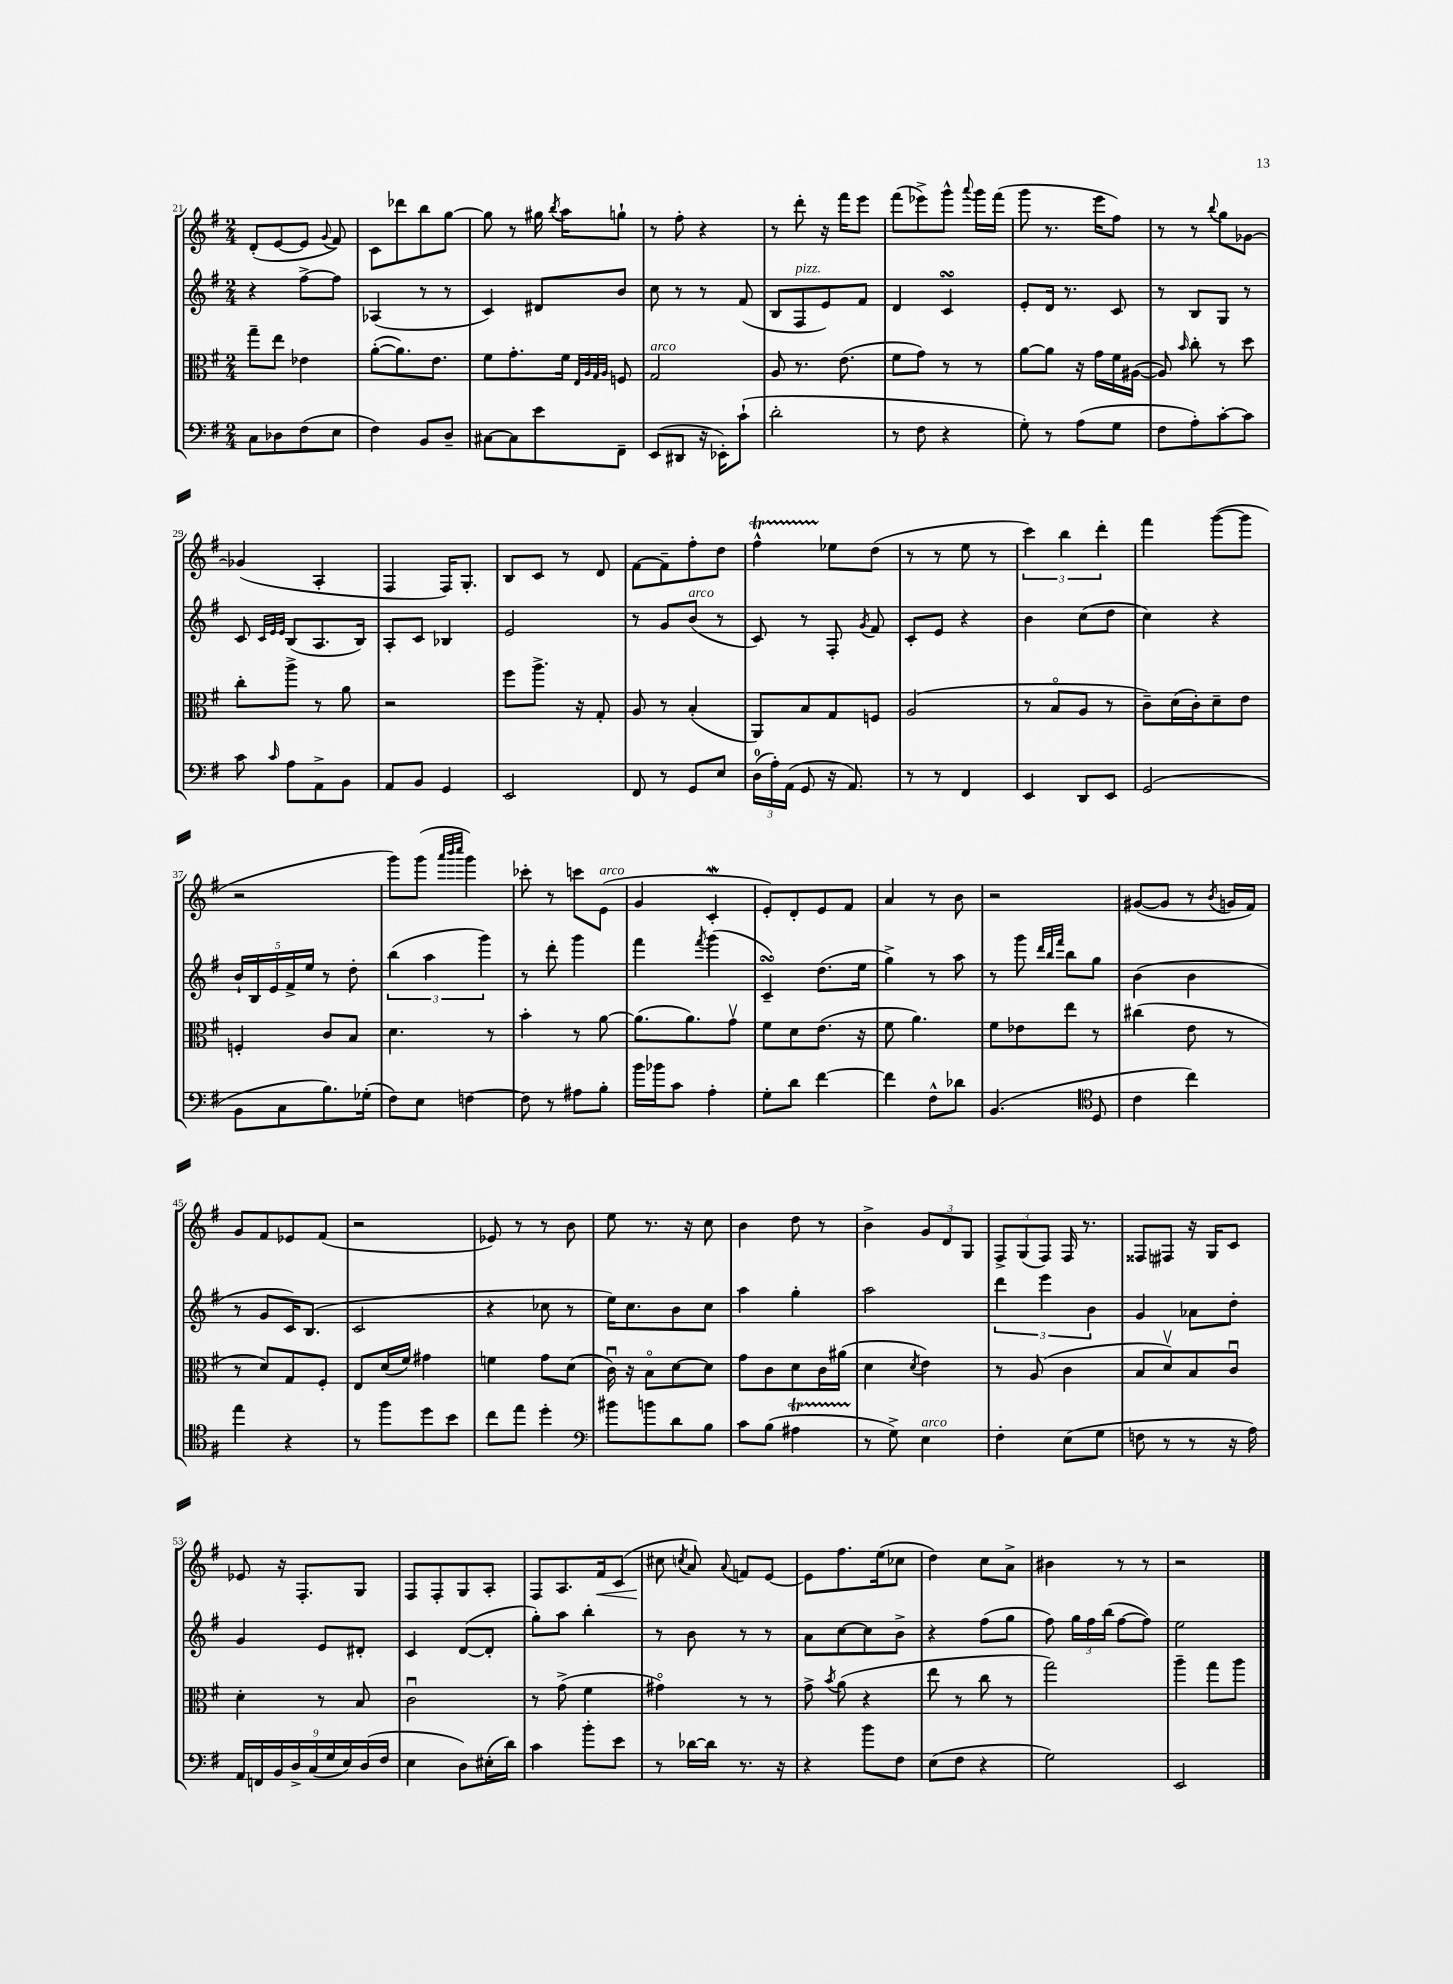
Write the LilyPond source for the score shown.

<<
\new StaffGroup <<
\new Staff = "s0" {
    \clef treble \key g \major \numericTimeSignature \time 2/4
    \autoBeamOff d'8[-.( e'8~ e'8] \appoggiatura { g'8 } fis'8) |
    c'8[ des'''8 b''8 g''8]~ |
    g''8 r8 gis''16 \acciaccatura { b''8 } a''16[ g''8]-! |
    r8 fis''8-. r4 |
    r8 d'''8-. r16 fis'''16[ e'''8] |
    fis'''8[( ees'''8->) g'''8]-^ \appoggiatura { a'''8 } g'''16[ fis'''16]( |
    g'''8 r8. e'''16[ fis''8]) |
    r8 r8 \appoggiatura { b''8 } g''8[ ges'8]~ |
    ges'4( a4-. |
    fis4 fis16[) g8.]-. |
    b8[ c'8] r8 d'8 |
    fis'8[~ fis'8-- fis''8-. d''8] |
    fis''4-^\startTrillSpan ees''8[\stopTrillSpan d''8]( |
    r8 r8 e''8 r8 |
    \tuplet 3/2 { c'''4) b''4 d'''4-. } |
    fis'''4 g'''8[~( g'''8] |
    r2 |
    g'''8[) g'''8]( \grace { a'''32[ b'''32 c''''32] } g'''4) |
    ces'''8-. r8 c'''8[ e'8]^\markup { \italic "arco" }( |
    g'4 c'4-.\mordent |
    e'8[-.) d'8-. e'8 fis'8] |
    a'4 r8 b'8 |
    r2 |
    gis'8[~( gis'8] r8 \acciaccatura { b'8 } g'16[ fis'16]) |
    g'8[ fis'8 ees'8 fis'8]( |
    r2 |
    ees'8) r8 r8 b'8 |
    e''8 r8. r16 c''8 |
    b'4 d''8 r8 |
    b'4-> \tuplet 3/2 { g'8[ d'8 g8] } |
    \tuplet 3/2 { fis8[-> g8( fis8]) } fis16 r8. |
    fisis8[ fis8] r16 g16[ c'8] |
    ees'8 r16 fis8.[-. g8] |
    fis8[ fis8-. g8 a8]-. |
    fis8[ a8. fis'16\< c'8]( |
    cis''8\! \acciaccatura { c''8 } a'8) \appoggiatura { a'8 } f'8[ e'8]~ |
    e'8[ fis''8. e''16( ces''8] |
    d''4) c''8[ a'8]-> |
    bis'4 r8 r8 |
    r2 \bar "|." |
}
\new Staff = "s1" {
    \clef treble \key g \major \numericTimeSignature \time 2/4
    \autoBeamOff r4 fis''8[~-> fis''8] |
    aes4( r8 r8 |
    c'4) dis'8[ b'8] |
    c''8 r8 r8 fis'8( |
    b8[ fis8^\markup { \italic "pizz." } e'8) fis'8] |
    d'4 c'4\turn |
    e'8[-. d'16] r8. c'8 |
    r8 b8[ g8] r8 |
    c'8 \grace { c'32[ e'32 e'32] } b8[( a8. b16]) |
    a8[-. c'8] bes4 |
    e'2 |
    r8 g'8[ b'8]^\markup { \italic "arco" }( r8 |
    c'8) r8 fis8-. \acciaccatura { g'8 } fis'8 |
    c'8[-. e'8] r4 |
    b'4 c''8[( d''8] |
    c''4) r4 |
    \tuplet 5/4 { b'16[-! b16 e'16 fis'16-> e''16] } r8 d''8-. |
    \tuplet 3/2 { b''4( a''4 g'''4) } |
    r8 d'''8-. g'''4 |
    fis'''4 \acciaccatura { fis'''8 } g'''4( |
    c'4--\turn) d''8.[( e''16] |
    g''4->) r8 a''8 |
    r8 g'''8 \grace { d'''32[ b''32 fis'''32] } b''8[ g''8] |
    b'4( b'4 |
    r8 g'8[ c'16) b8.]( |
    c'2 |
    r4 ces''8 r8 |
    e''16[) c''8. b'8 c''8] |
    a''4 g''4-. |
    a''2 |
    \tuplet 3/2 { d'''4 e'''4 b'4 } |
    g'4 aes'8[ d''8]-. |
    g'4 e'8[ dis'8]-. |
    c'4 d'8[~( d'8]-. |
    g''8[-.) a''8] b''4-. |
    r8 b'8 r8 r8 |
    a'8[ c''8~ c''8 b'8]-> |
    r4 fis''8[( g''8] |
    fis''8) \tuplet 3/2 { g''16[ fis''16 b''16]( } fis''8[~ fis''8]) |
    e''2 \bar "|." |
}
\new Staff = "s2" {
    \clef alto \key g \major \numericTimeSignature \time 2/4
    \autoBeamOff g''8[-- e''8] ees'4 |
    a'8[~-.( a'8.) e'8.] |
    fis'8[ g'8.-. fis'16] \grace { e32[ a32 g32 a32] } f8 |
    g2^\markup { \italic "arco" } |
    a8 r8. e'8.( |
    fis'8[ g'8]) r8 r8 |
    a'8[~ a'8] r16 g'16[ fis'16 ais16]~( |
    ais8) \grace { b'16 } c''8-. r8 d''8 |
    c''8[-. a''8]-> r8 a'8 |
    r2 |
    fis''8[ a''8.]-> r16 g8-. |
    a8 r8 b4-.( |
    a,8[) b8 g8 f8] |
    a2( |
    r8 b8[\flageolet a8] r8 |
    c'8[--) d'16( c'16-.) d'8-- e'8] |
    f4-. c'8[ b8] |
    d'4. r8 |
    b'4-. r8 a'8~ |
    a'8.[( a'8.) g'8]\upbow |
    fis'8[ d'8 e'8.]( r16 |
    fis'8 a'4.) |
    fis'8[ ees'8 e''8] r8 |
    cis''4( e'8 r8 |
    r8 d'8[) g8 fis8]-. |
    e8[ d'16( fis'16]) gis'4 |
    f'4 g'8[ d'8]( |
    c'16\downbow) r16 b8[\flageolet d'8~ d'8] |
    g'8[ c'8 d'8 c'16 ais'16]( |
    d'4 \acciaccatura { d'8 } e'4) |
    r8 a8( c'4 |
    b8[ d'8\upbow) b8 c'8]\downbow |
    d'4-. r8 b8 |
    c'2\downbow |
    r8 g'8->( fis'4 |
    gis'4\flageolet) r8 r8 |
    g'8-> \acciaccatura { b'8 } a'8( r4 |
    e''8 r8 c''8 r8 |
    g''2) |
    a''4-- g''8[ a''8] \bar "|." |
}
\new Staff = "s3" {
    \clef bass \key g \major \numericTimeSignature \time 2/4
    \autoBeamOff c8[ des8 fis8( e8] |
    fis4) b,8[ d8]-- |
    cis8[~ cis8 e'8 fis,8]-- |
    e,8[( dis,8] r16 ees,16[-.) c'8]-!( |
    d'2-. |
    r8 fis8 r4 |
    g8-.) r8 a8[( g8] |
    fis8[ a8-.) c'8~-. c'8] |
    c'8 \grace { c'16 } a8[ a,8-> b,8] |
    a,8[ b,8] g,4 |
    e,2 |
    fis,8 r8 g,8[ e8] |
    \tuplet 3/2 { d16[-0( a16-.) a,16]( } g,8 r16 a,8.) |
    r8 r8 fis,4 |
    e,4 d,8[ e,8] |
    g,2( |
    b,8[ c8 b8.) ges16]-.( |
    fis8[) e8] f4~ |
    f8 r8 ais8[ b8]-. |
    b'16[ bes'16 c'8] a4-. |
    g8[-. d'8] fis'4~ |
    fis'4 fis8[-^ des'8] |
    b,4.( \clef tenor d8 |
    c'4 c''4) |
    e''4 r4 |
    r8 fis''8[ d''8 b'8] |
    c''8[ e''8] d''4-. |
    \clef bass bis'8[ b'8 d'8 b8] |
    c'8[ b8]( ais4\startTrillSpan |
    r8\stopTrillSpan g8->) e4^\markup { \italic "arco" } |
    fis4-. e8[( g8] |
    f8 r8 r8 r16 a16) |
    \tuplet 9/8 { a,16[ f,16 b,16 d16-> c16( g16 e16) d16( fis16] } |
    e4 d8[) eis16-.( d'16]) |
    c'4 b'8[-. e'8] |
    r8 des'16[~ des'16] r8. r16 |
    r4 b'8[ fis8] |
    e8[( fis8] r4 |
    g2) |
    e,2 \bar "|." |
}
>>
>>
\layout { \context { \Score currentBarNumber = #21 } }
